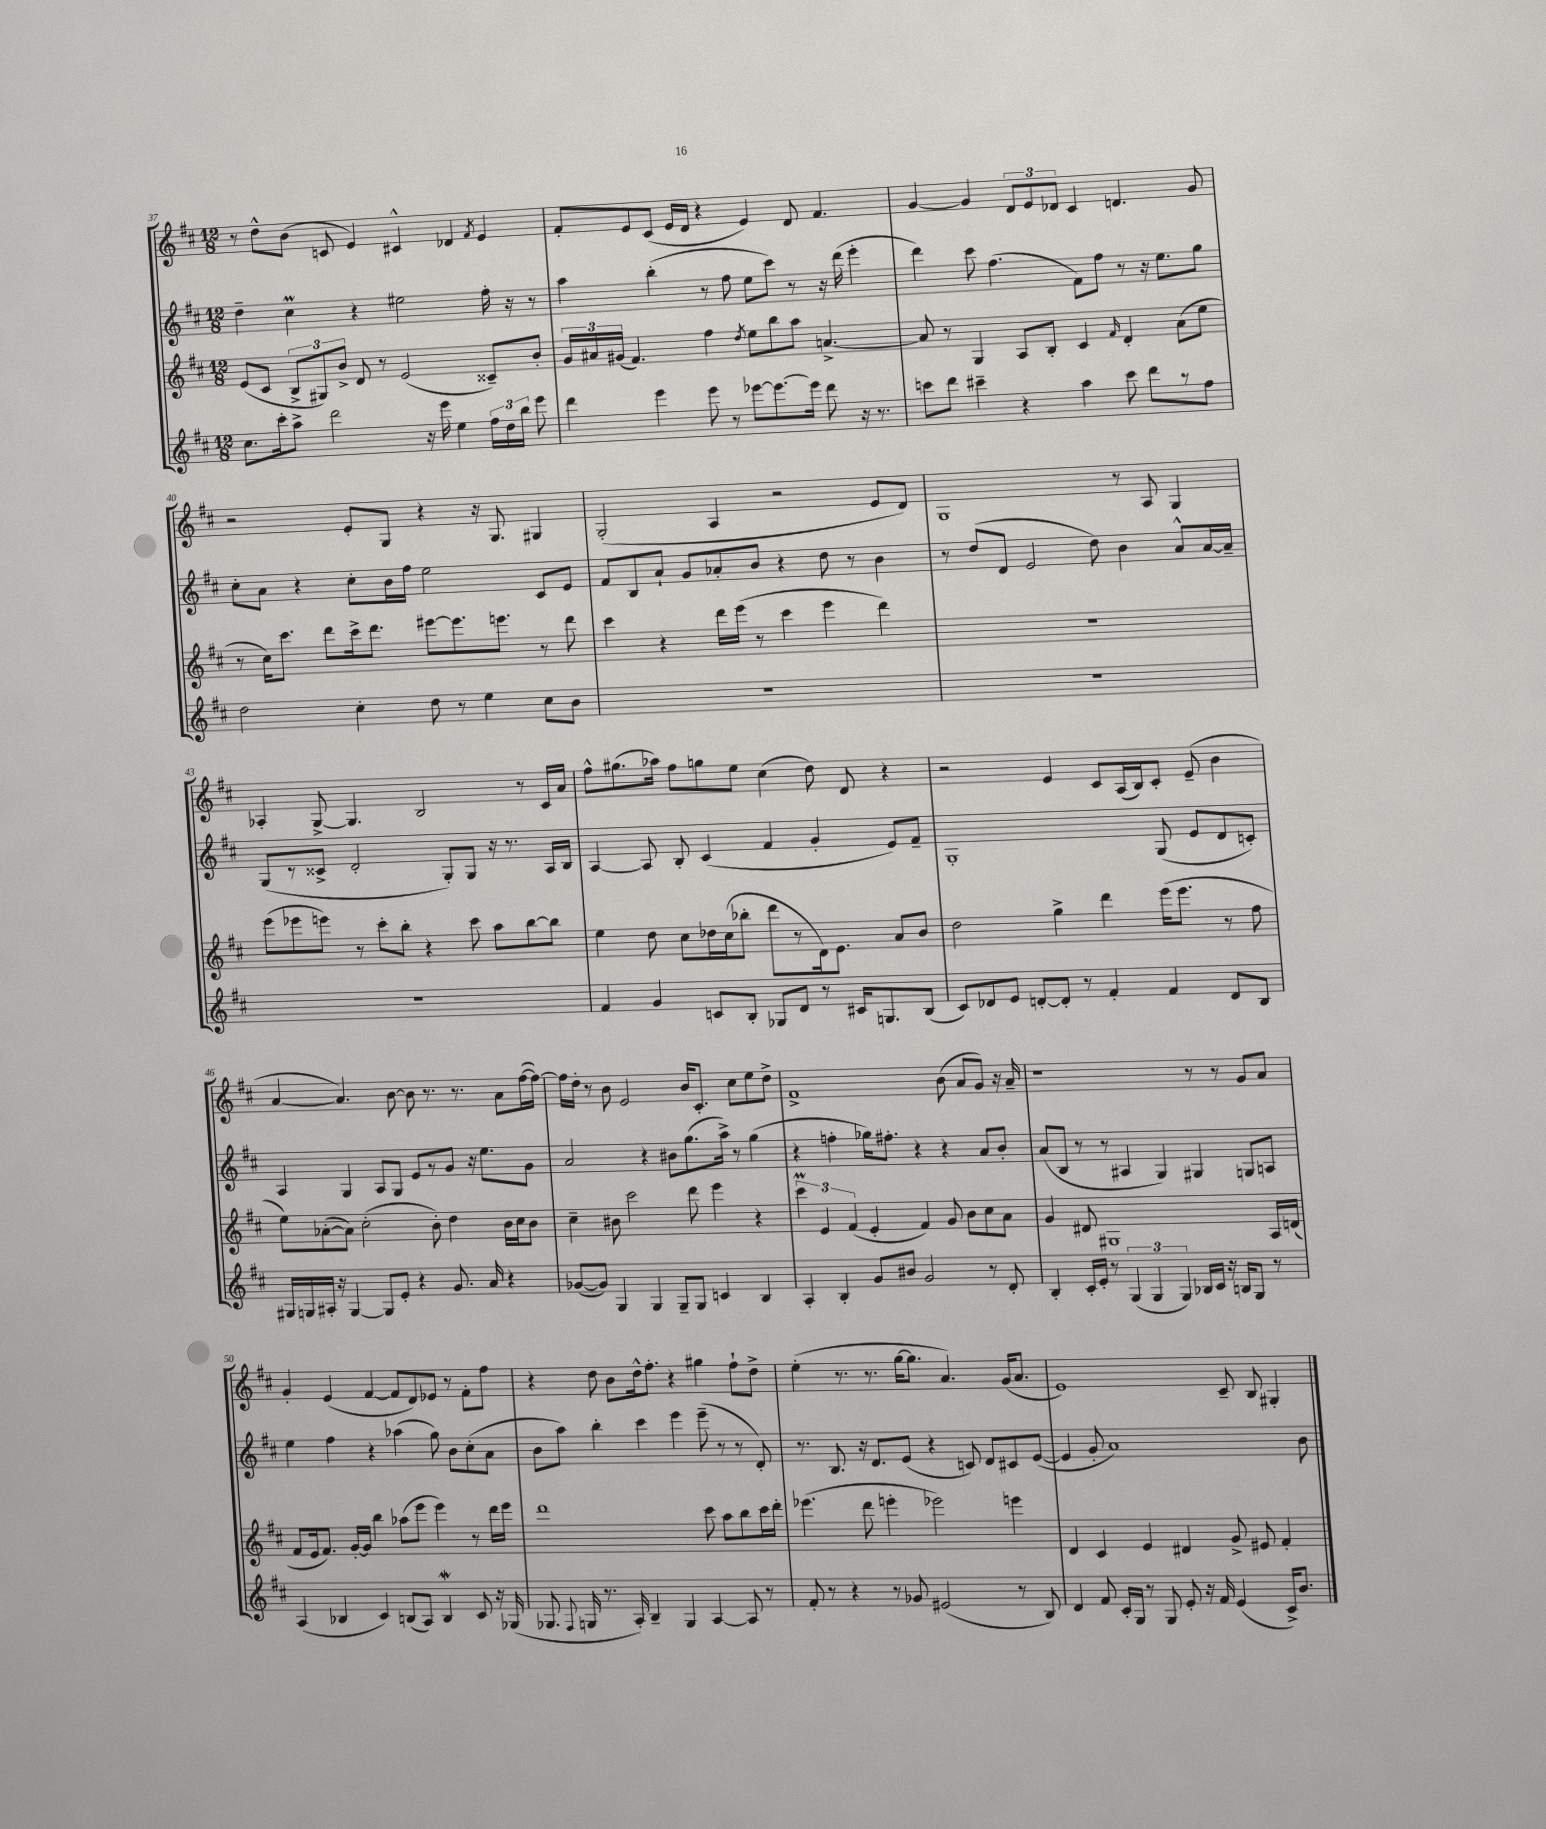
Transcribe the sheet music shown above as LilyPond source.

<<
\new StaffGroup <<
\new Staff = "s0" {
    \clef treble \key d \major \numericTimeSignature \time 12/8
    \autoBeamOff r8 d''8[-^ b'8]( c'8 e'4) cis'4-^ des'4 \acciaccatura { fis'8 } e'4 |
    fis'8[-. e'8 cis'8]( e'16[ d'16] r4 e'4) d'8 fis'4. |
    g'4~ g'4 \tuplet 3/2 { d'8[ e'8 des'8] } cis'4 d'4. g'8 |
    r2 e'8[-. g8] r4 r16 g8. gis4 |
    g2-.( a4 r2 e'8[ d'8]) |
    g1 r8 a8 g4 |
    aes4-. g8~-> g4. b2 r8 cis'16[ a'16] |
    fis''8[-^ gis''8.( aes''16]) fis''8[ g''8 e''8] cis''4( d''8) d'8 r4 |
    r2 e'4 cis'8[ a16( b16) cis'8]-. e'8--( b'4 |
    a'4~ a'4.) b'8~ b'8 r8. r8. a'8[ fis''16~( fis''16]~) |
    fis''16[ d''16]-. r8 b'8 e'2 b'16[ cis'8.]-. cis''8[ e''8 d''8]-> |
    fis'1-> b'8( a'8[ g'8]) r16 a'16-- |
    r1 r8 r8 g'8[ a'8] |
    g'4-. e'4( fis'4~ fis'8[ d'8) ees'8] r8 fis'8[-. fis''8] |
    r4 d''8 b'8[ d''16-^ fis''8.]-. r4 gis''4 fis''8[-! d''8]-> |
    e''4-.( r8. r8. g''16[~ g''8.] a'4.) g'16[( a'8.] |
    e'1) cis'8-- b8 gis4-. \bar "|." |
}
\new Staff = "s1" {
    \clef treble \key d \major \numericTimeSignature \time 12/8
    \autoBeamOff d''4-- cis''4\prall r4 eis''2 fis''16-. r16 r8 |
    a''4 b''4-.( r8 fis''8 e''8[ cis'''8]) r8 r16 d'''16( e'''4-. |
    d'''4) cis'''8 fis''4.( fis'8[) fis''8] r8 r16 e''8.[ g''8] |
    cis''8[-. a'8] r4 cis''8[-. b'16 fis''16] e''2 cis'8[ e'8] |
    fis'8[ b8 a'8]-! g'8[ aes'8-. b'8] r4 d''8 r8 b'4 |
    r8 d''8[( d'8] e'2 d''8) b'4 a'8[-^ a'16~ a'16]-- |
    g8[( r8 cisis'8]-> d'2-. g8[-.) g8] r16 r8. a16[ b16] |
    a4~ a8 b8-. cis'4( fis'4 g'4-. e'8[) fis'8]-- |
    g1-. g8( e'8[ d'8 c'8]-.) |
    a4 g4 a8[ g8] e'8[ r8 g'8] r16 e''8.[ g'8] |
    a'2 r4 bis'8[ g''8.( a''16]->) r8 g''4( |
    r4 f''4-. ges''16[) fis''8.]-. r4 r4 a'8[ b'8]-. |
    a'8[( b8] r8 r8 ais4 g4) gis4 g8[ a8] |
    e''4 fis''4 r4 aes''4( g''8) b'8[ cis''8-.( a'8] |
    b'8[ a''8]) b''4-. cis'''4 e'''4 e'''8--( r8 r8 d'8-.) |
    r8. b8. r16 d'8.[ e'8]( r4 c'8) d'8[ cis'8 e'8]~( |
    e'4 g'8-. a'1) b'8 \bar "|." |
}
\new Staff = "s2" {
    \clef treble \key d \major \numericTimeSignature \time 12/8
    \autoBeamOff e'8[( cis'8] \tuplet 3/2 { b8[-> gis8) b'8]-> } d'8 r8 e'2( cisis'8[--) b'8]-. |
    \tuplet 3/2 { g'16[ ais'16 gis'16]( } fis'4.) fis''4 \acciaccatura { d''8 } e''8[ b''8 a''8] a'4.~-> |
    a'8 r8 g4 a8[ b8]-. cis'4 \grace { fis'16 } d'4-. a'8[( e''8] |
    r8 cis''16[) cis'''8.] d'''8[ cis'''16-> d'''8.] eis'''8[~ eis'''8. e'''8.] r8 d'''8 |
    cis'''4 r4 d'''16[ e'''16]( r8 cis'''4 e'''4 d'''4) |
    R1. |
    e'''8[( ees'''8 e'''8]) r8 cis'''8[-. b''8]-. r4 cis'''8 a''8[ b''8~ b''8] |
    e''4 d''8 cis''8[ des''16 cis''16( bes''8]-. d'''8[ r8 d'16) e'8.] a'8[ b'8] |
    d''2 g''4-> d'''4 e'''16[( e'''8.] r8 fis''8 |
    e''8[) aes'8~-.( aes'8]) cis''2-.( b'8-.) d''4 b'16[ cis''16 b'8] |
    cis''4-- bis'8 cis'''2 d'''8 e'''4 r4 |
    \tuplet 3/2 { cis'''4\prall e'4 fis'4( } e'4-. fis'4) g'8 b'8[ cis''8 a'8] |
    g'4 dis'8 gis1 a16[ d'16]( |
    fis'8[ e'16 fis'8.]) g'16[~-. g'16] b''4 aes''8[( e'''8] e'''4) r8 d'''16[ e'''16] |
    d'''1 cis'''8 a''8[ b''8 cis'''16 d'''16]-. |
    ees'''4.( d'''8 e'''4-. ees'''2) e'''4 |
    d'4 cis'4 e'4 dis'4 g'8-> eis'8 fis'4-. \bar "|." |
}
\new Staff = "s3" {
    \clef treble \key d \major \numericTimeSignature \time 12/8
    \autoBeamOff cis''8.[ cis'''16-. a''8]-> d'''2 r16 e'''16 e''4 \tuplet 3/2 { fis''16[ d''16 b''16] } e'''8 |
    d'''4 e'''4 e'''8 r8 ees'''8[~ ees'''8.~ ees'''16] d'''8 r16 r8. |
    c'''8[ d'''8] cis'''4-- r4 a''4 cis'''8 d'''8[ r8 fis''8] |
    d''2 cis''4-. d''8 r8 e''4 cis''8[ b'8] |
    R1. |
    R1. |
    R1. |
    fis'4 g'4 c'8[ b8]-. ges8[ d'8] r8 cis'16[ g8. b8]( |
    cis'8[) des'8 e'8] d'8[~-. d'8]-. r8 fis'4-. fis'4 d'8[ b8] |
    gis16[ g16 ais16]-. r16 g4~ g8[ e'8]-. r4 g'8. a'16 r4 |
    ges'8[~( ges'8]) g4 g4 g8[-- g8] c'4 b4 |
    a4-. b4-. g'8[ bis'8] g'2 r8 d'8-. |
    b4-. cis'16[-. e'16]-. r8 \tuplet 3/2 { g4( g4 g4) } bes16[ cis'16] r16 b16[ g8] r8 |
    a4( bes4 cis'4) b8[( a8]) b4\mordent cis'8 r16 ges16( |
    ges8. \appoggiatura { fis8 } g16 r8. a16-.) b4-- g4 a4~ a8 r8 |
    fis'8-. r8 r4 r8 ges'8 eis'2( r8 b8) |
    d'4 fis'8 cis'16[-. g16] r8 g8 e'8-. r16 fis'16 e'4( cis'16[->) b'8.] \bar "|." |
}
>>
>>
\layout { \context { \Score currentBarNumber = #37 } }
